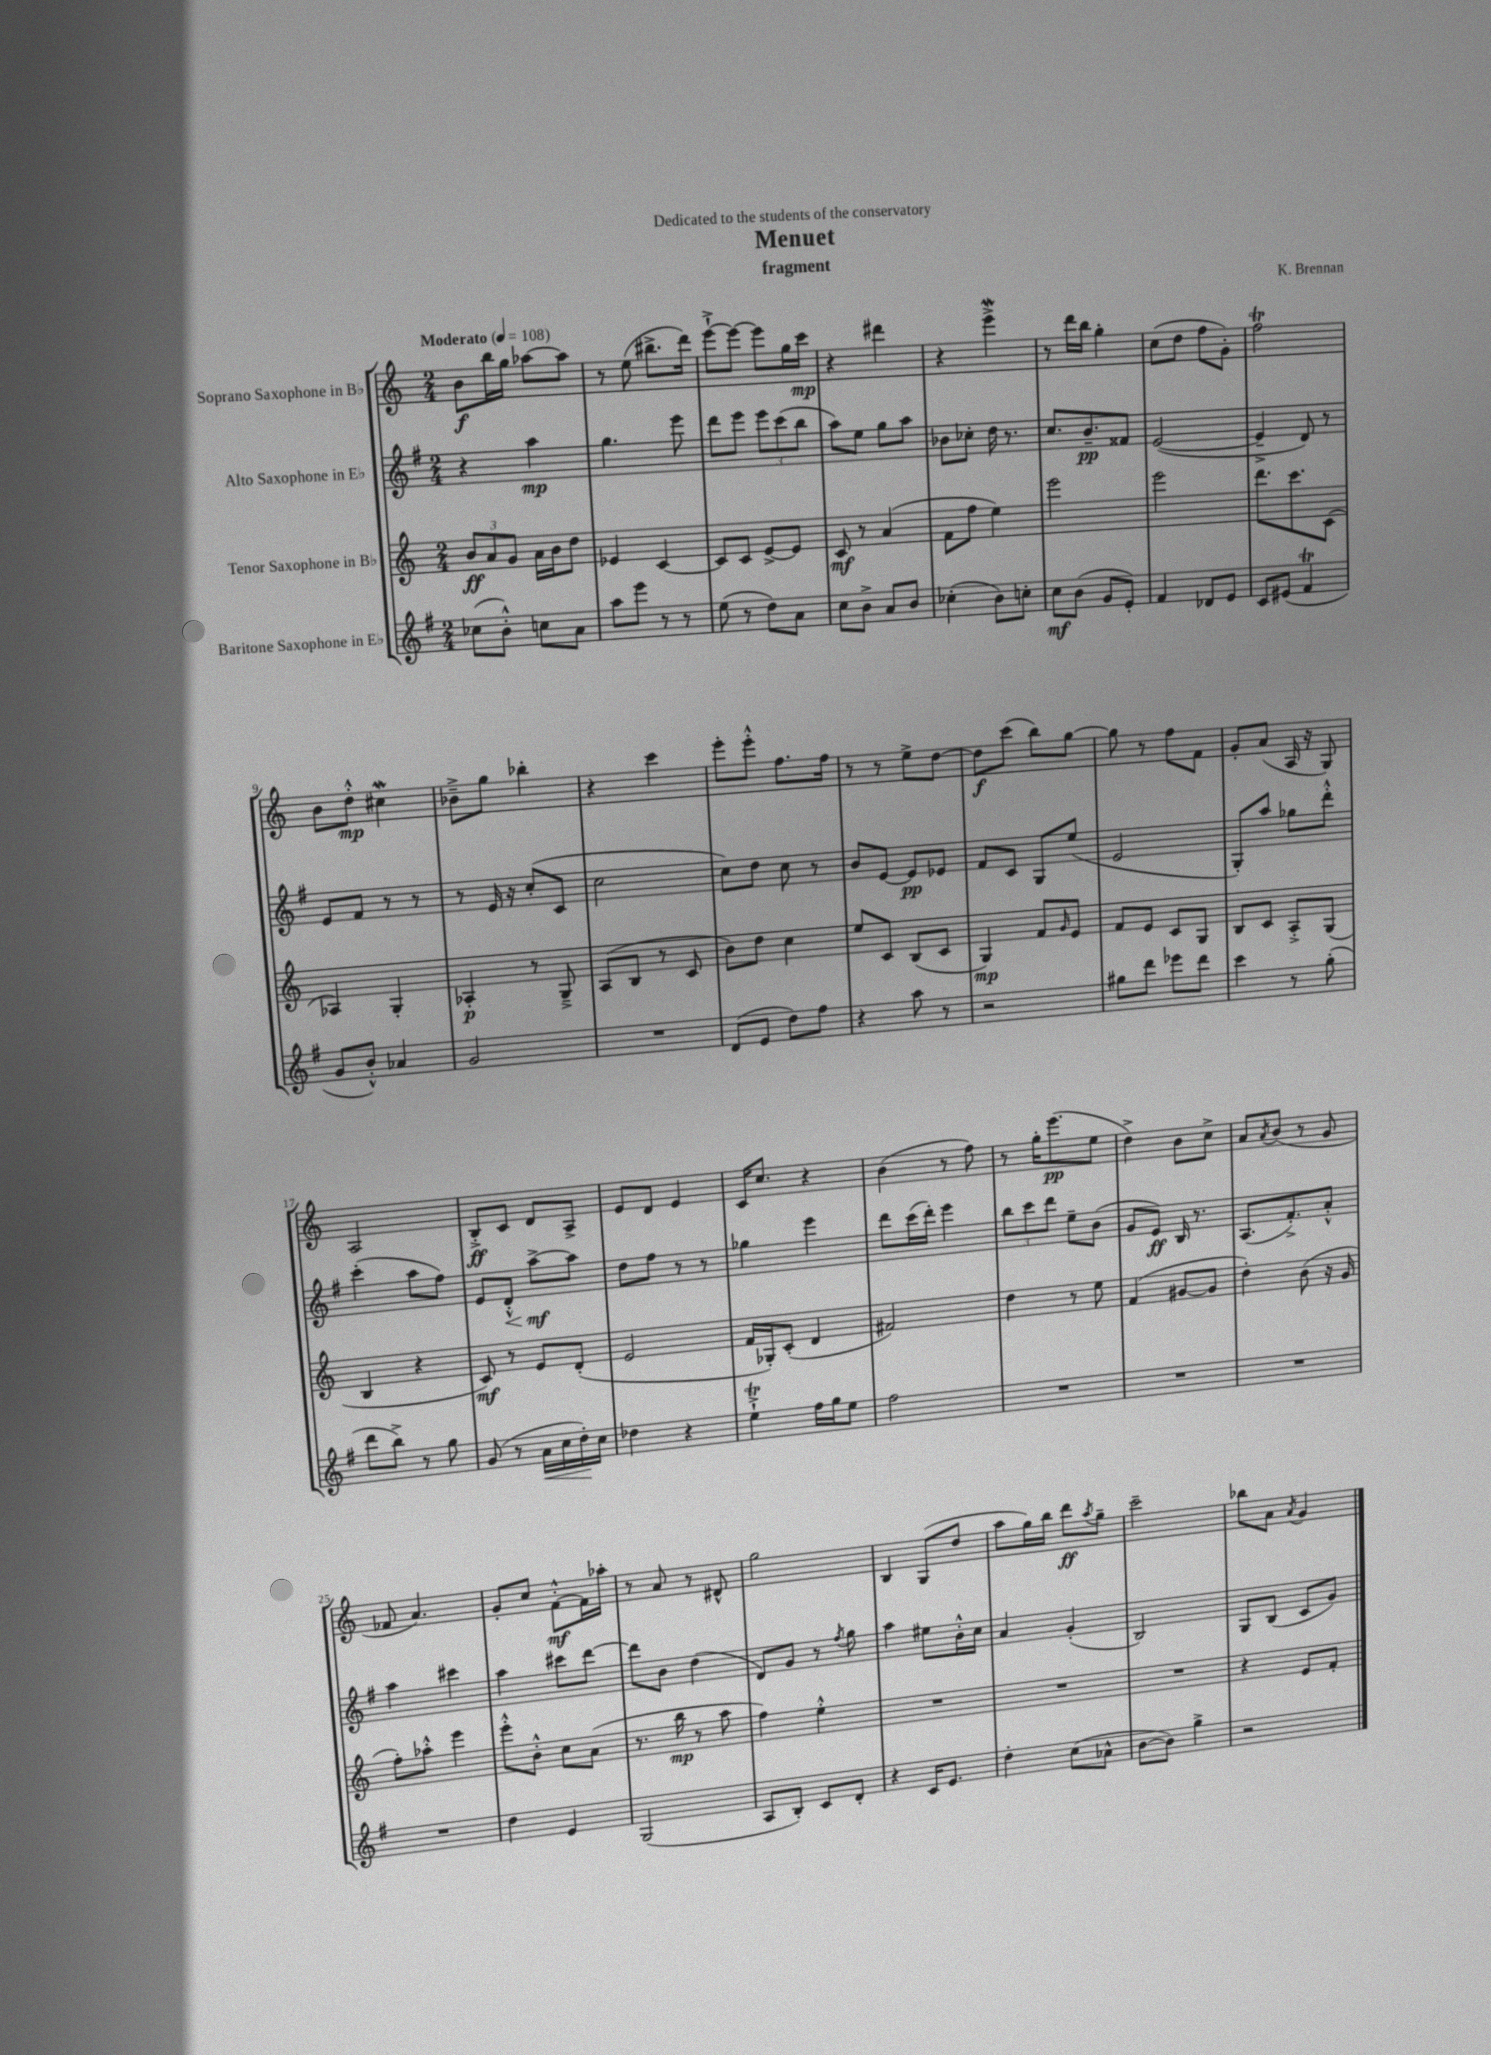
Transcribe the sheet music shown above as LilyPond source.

\header { title = "Menuet" composer = "K. Brennan" subtitle = "fragment" dedication = "Dedicated to the students of the conservatory" }
<<
\new StaffGroup <<
\new Staff = "s0" \with { instrumentName = "Soprano Saxophone in Bb" } {
    \clef treble \key c \major \numericTimeSignature \time 2/4 \tempo "Moderato" 4 = 108
    b'8\f b''16 g''16 aes''8~ aes''8 |
    r8 e''8( bis''8.-> d'''16) |
    e'''8~-!-> e'''8~ e'''8 g''16 c'''16\mp |
    r4 dis'''4 |
    r4 e'''4->\mordent |
    r8 d'''16 b''16 g''4-. |
    c''8( d''8 f''8 g'8-.) |
    f''2\trill |
    b'8 d''8-.-^\mp cis''4\mordent |
    bes'8---> g''8 bes''4-. |
    r4 c'''4 |
    e'''8-. e'''8-.-^ f''8. f''16 |
    r8 r8 e''8-> d''8~ |
    d''8\f c'''8( b''8) g''8~ |
    g''8 r8 f''8 f'8 |
    g'8-. a'8( a16 r16 g8) |
    a2 |
    b8-.->\ff c'8 d'8 a8-> |
    e'8 d'8 e'4 |
    c'16 c''8. r4 |
    b'4( r8 f''8) |
    r8 g''16-. e'''8.\pp( e''8 |
    d''4->) b'8 c''8-> |
    a'8 \acciaccatura { a'8 } b'8( r8 g'8 |
    fes'8 a'4.) |
    g'8-. c''8 f'8~-.-^\mf f'16 aes''16-. |
    r8 a'8 r8 dis'8-^ |
    g''2 |
    b4 g8( d''8 |
    a''8 g''16) b''16 d'''8\ff \acciaccatura { a''8 } g''8-- |
    c'''2-- |
    bes''8 a'8 \acciaccatura { a'8 } g'4 \bar "|." |
}
\new Staff = "s1" \with { instrumentName = "Alto Saxophone in Eb" } {
    \clef treble \key g \major \numericTimeSignature \time 2/4
    r4 a''4\mp |
    g''4. e'''8 |
    d'''8 e'''8 \tuplet 3/2 { e'''8 c'''8( b''8 } |
    a''8) e''8 g''8 a''8 |
    bes'8 ces''8-. d''16 r8. |
    c''8. b'8.--\pp fisis'8 |
    e'2~( |
    e'4---> d'8) r8 |
    e'8 fis'8 r8 r8 |
    r8 e'16 r16 c''8-.( c'8 |
    c''2 |
    c''8) d''8 c''8 r8 |
    b'8 e'8~ e'8\pp ees'8 |
    fis'8 c'8 g8 e''8( |
    e'2 |
    g8-.) a''8 ges''8 d'''8-.-^ |
    c'''4-.( a''8 fis''8) |
    e'8 d'8-.-^\< a''8~->\mf\! a''8 |
    d''8 fis''8 r8 r8 |
    ges''4 e'''4 |
    d'''8 c'''16( d'''16-.) e'''4 |
    \tuplet 3/2 { b''8 c'''8 d'''8 } e''8-- b'8( |
    g'8 e'8\ff) b16 r8. |
    a8.( fis'8.-.->) a'8-.-^ |
    a''4 cis'''4 |
    a''4 cis'''8 d'''8~ |
    d'''8 b'8 d''4( |
    d'8) g'8 r8 \acciaccatura { fis''8 } g''8 |
    a''4 eis''8 b'16-.-^ c''16 |
    a'4 g'4-.( |
    b2) |
    g8 b8( c'8 g'8) \bar "|." |
}
\new Staff = "s2" \with { instrumentName = "Tenor Saxophone in Bb" } {
    \clef treble \key c \major \numericTimeSignature \time 2/4
    \tuplet 3/2 { b'8\ff a'8 g'8 } a'16 b'16 d''8 |
    ees'4 c'4~ |
    c'8 c'8 e'8~-> e'8 |
    c'8\mf r8 a'4( |
    f'8 f''8 e''4) |
    e'''2 |
    e'''2 |
    d'''8. c'''8. c'8( |
    aes4) g4-. |
    aes4-.\p r8 g8---> |
    a8( b8 r8 c'8 |
    b'8) d''8 c''4 |
    e''8 c'8 b8( c'8 |
    g4\mp) f'8 \grace { g'16 } e'8 |
    f'8 e'8 c'8 g8 |
    b8 c'8 a8-.-> g8( |
    b4 r4 |
    c'8\mf) r8 e'8 d'8-.( |
    e'2 |
    f'16 ges16-.) c'8-.( d'4 |
    fis'2) |
    d''4 r8 e''8 |
    f'4( gis'8~ gis'8 |
    d''4-.) b'8( r16 g'16 |
    f''8-.) aes''8-.-^ e'''4 |
    e'''8-.-^ b'8-.-^ c''8 a'8( |
    r8. b''16\mp r8 a''8 |
    f''4) e''4-.-^ |
    R2 |
    R2 |
    R2 |
    r4 e'8 f'8-. \bar "|." |
}
\new Staff = "s3" \with { instrumentName = "Baritone Saxophone in Eb" } {
    \clef treble \key g \major \numericTimeSignature \time 2/4
    ces''8( b'8-.-^) c''8 a'8 |
    a''8 e'''8 r8 r8 |
    e''8( r8 d''8) a'8 |
    c''8 b'8-> a'8 b'8 |
    ces''4-.( b'8) c''8-. |
    c''8\mf b'8( g'8 e'8-.) |
    fis'4 des'8 e'8 |
    c'8 eis'8( fis'4\trill |
    g'8 b'8-.-^) aes'4 |
    g'2 |
    R2 |
    d'8( e'8 d''8) fis''8 |
    r4 a''8 r8 |
    r2 |
    gis''8 d'''8 ees'''8 d'''8 |
    c'''4 r8 g''8-.( |
    d'''8 b''8->) r8 g''8 |
    g'8( r8 a'16\< c''16 d''16-.\!) c''16 |
    des''4 r4 |
    e''4-!->\trill fis''16 g''16 e''8 |
    fis''2 |
    R2 |
    R2 |
    R2 |
    R2 |
    d''4 e'4 |
    g2( |
    a8 b8-.) c'8 d'8-. |
    r4 c'16 e'8. |
    d''4-. c''8( aes'8-^ |
    b'8~ b'8) g''4-> |
    r2 \bar "|." |
}
>>
>>
